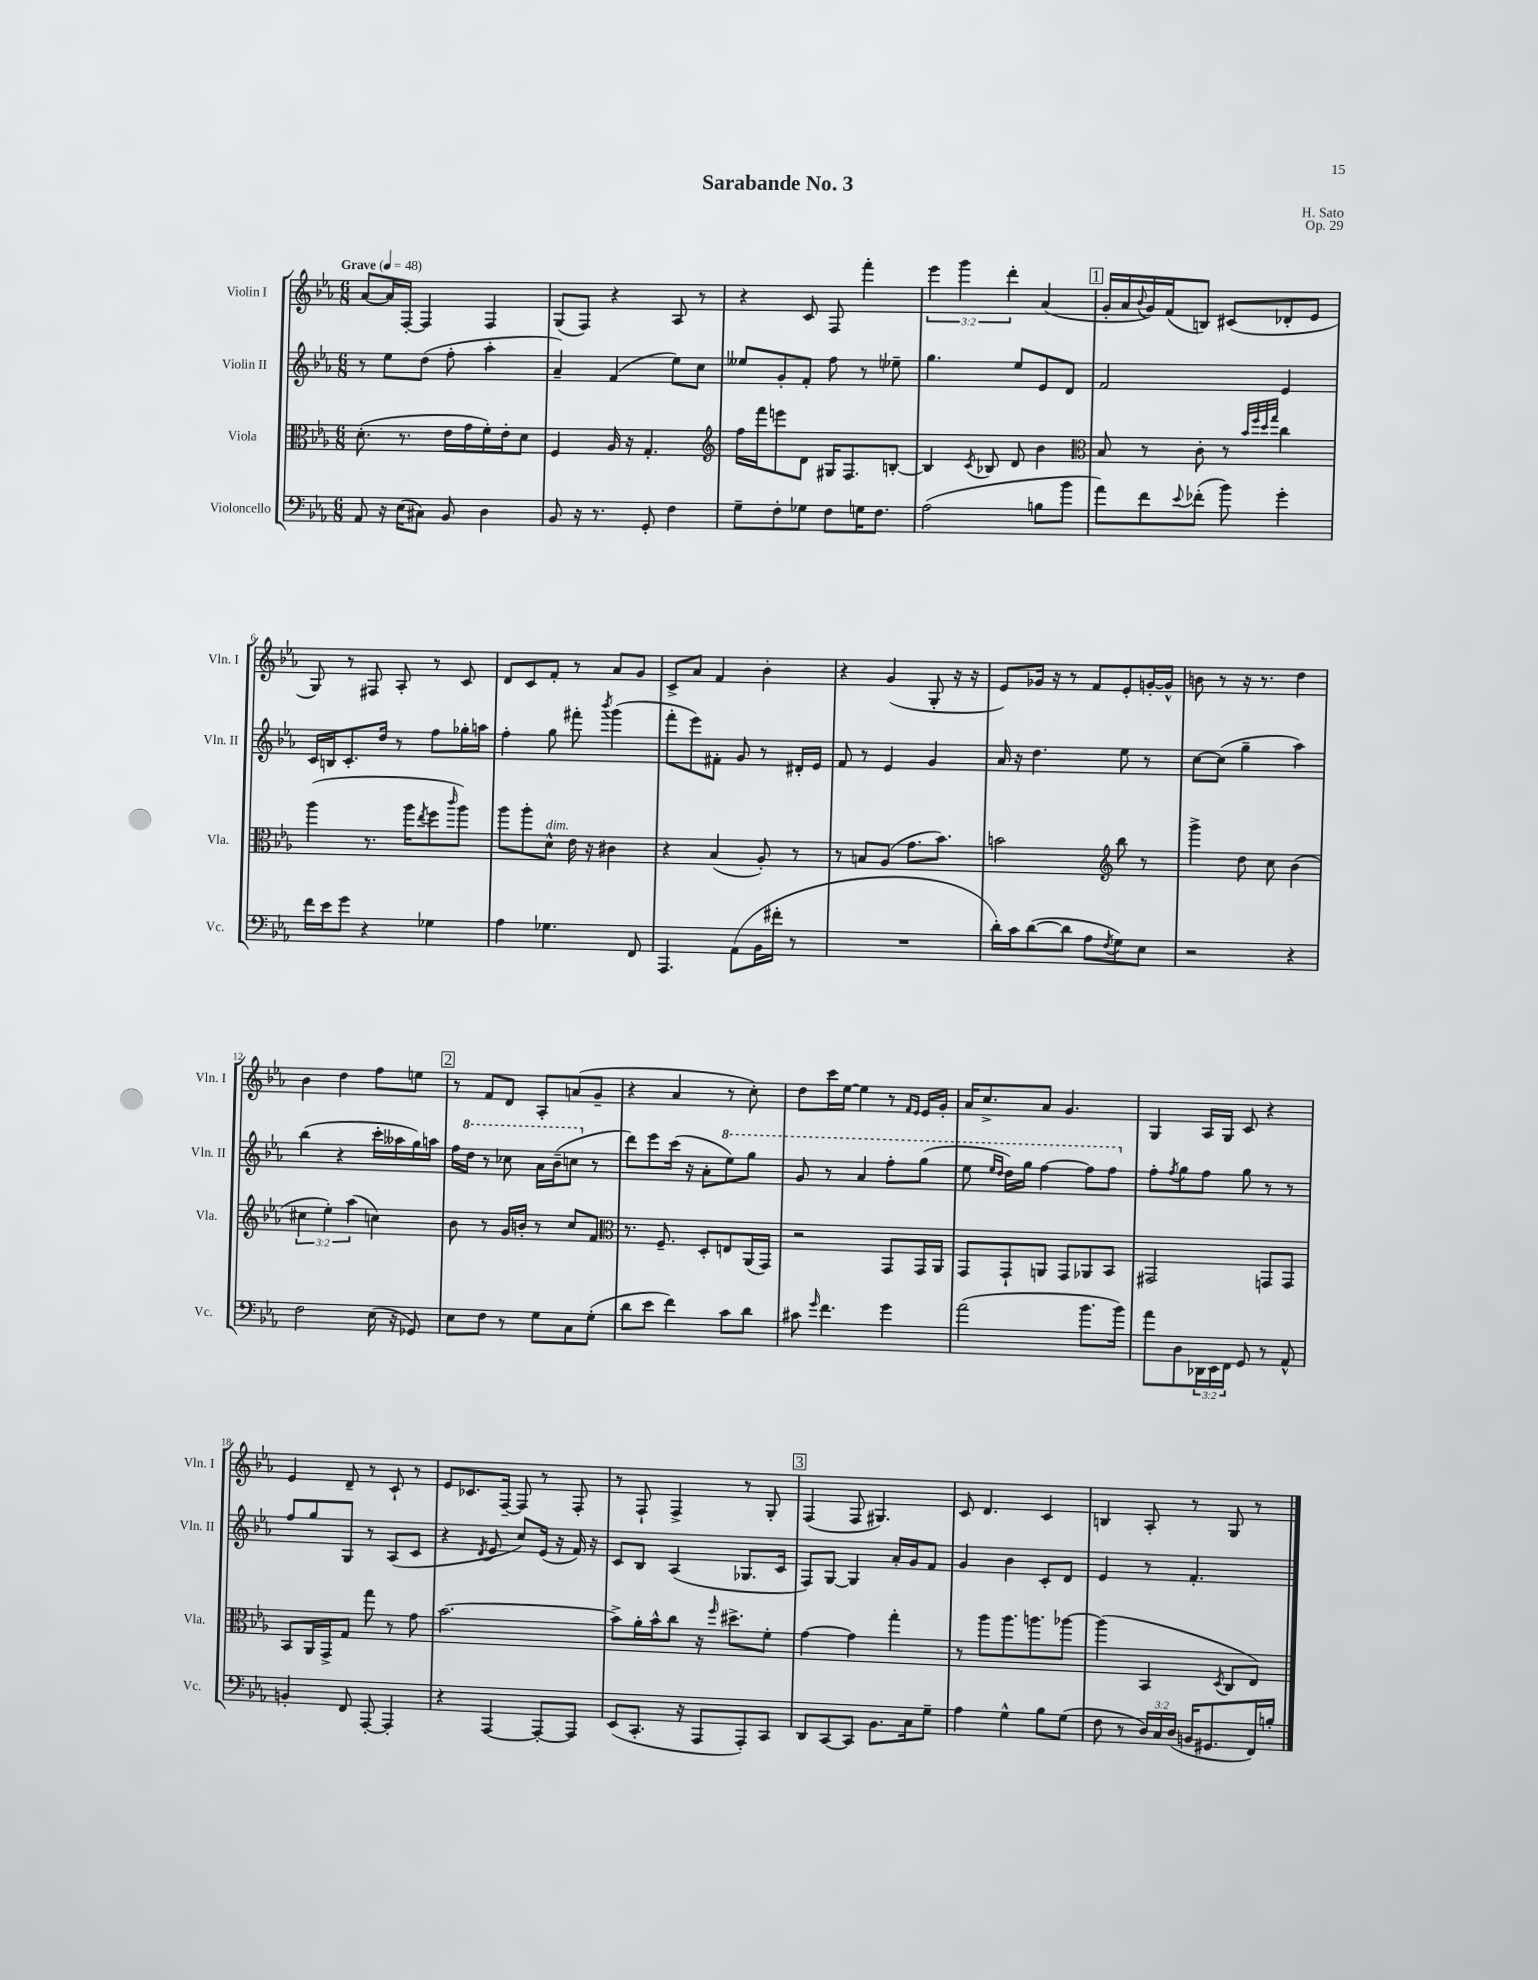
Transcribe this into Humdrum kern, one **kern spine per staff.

**kern	**kern	**kern	**kern
*staff4	*staff3	*staff2	*staff1
*clefF4	*clefC3	*clefG2	*clefG2
*k[b-e-a-]	*k[b-e-a-]	*k[b-e-a-]	*k[b-e-a-]
*M6/8	*M6/8	*M6/8	*M6/8
*MM48	*MM48	*MM48	*MM48
8AA-/	(8.d'\	8r	[8a-/L
16r	.	8ee-\L	16a-/]L
(16E-\LK	8.r	.	[16F'/JJ
8C#\J)	.	(8dd\J	4F/]
8BB-/	16e-\LL	8ff'\	.
.	16g\	.	.
4D\	16f'\)	4aa-'\	4F/
.	16e-'\J	.	.
.	8d\J	.	.
=	=	=	=
8BB-/	4F/	4a-~/)	(8G/L
16r	.	.	8F/J)
8.r	.	.	.
.	16A-/	(4f/	4r
.	16r	.	.
8GG'/	4.G'/	.	.
4F\	.	8ee-\L)	8A-/
.	.	8cc\J	8r
=	=	=	=
*	*clefG2	*	*
8G~\L	16ff\LL	8ee--/L	4r
.	16fff\J	.	.
8F'\	8eee\	8g'/	.
8G-\J	8d\J	8f'/J	8c/
8F\L	16G#/LK	8ff\	8F/
.	8.F/	.	.
16G\K	.	8r	4fff'\
8.F\J	.	.	.
.	[8B'/J	8ee-~\	.
=	=	=	=
(2A-\	4B/]	4.gg\	6eee-\
.	.	.	6ggg\
.	8qc/	.	.
.	8B-/	.	.
.	.	.	6ddd'\
.	8d/	8ee-/L	.
8B\L	4b-\	8e-/	(4a-/
8b-\J	.	8d/J	.
=	=	=	=
*	*clefC3	*	*
8a-\L)	8B-/	2f/	16g'/LL
.	.	.	16a-/
.	.	.	8qqb-/
8f\	8r	.	16g/)
.	.	.	(16f/J
8qqe-/	.	.	.
(8f-'\J	8c'\	.	8B/J)
8b-\)	8r	.	(8c#/L
.	32qqb-/LLL	.	.
.	32qqff/	.	.
.	32qqdd/	.	.
.	32qqgg/JJJ	.	.
4g'\	4cc\	4e-/	8d-'/
.	.	.	8e-/J
=	=	=	=
16f\LL	(4aa-\	16c/LL	8G/)
16e-\J	.	16B/J	.
8g\J	.	8.c'/	8r
4r	8.r	.	8F#/
.	.	16dd/Jk	.
.	.	8r	8A-'/
.	16aa-\LK	.	.
.	8qee-/	.	.
4G-\	8ff\	8ff\L	8r
.	16qqccc/	.	.
.	8aa-\J)	16gg-'\L	8c/
.	.	16aa\JJ	.
=	=	=	=
4A-\	8aa-\L	4ff'\	8d/L
.	8aa-'\	.	8c/
4.G-\	8d^^\J	8gg\	8f'/J
.	16e-\	8fff#'\	8r
.	16r	.	.
.	.	8qbbb-/	.
.	4c#\	(4ggg\	8a-/L
8FF/	.	.	8g/J
=	=	=	=
4.AAA-/	4r	8fff'\L	8c^/L
.	.	8eee-\)	8a-/J
.	(4B-/	8f#'\J	4f/
(8AA-\L	.	8g/	.
16BB-\L	8A-'/)	8r	4b-'\
16f#'\JJ	.	.	.
8r	8r	16d#'/LL	.
.	.	16e-/JJ	.
=	=	=	=
2.r	8r	8f/	4r
.	8B/L	8r	.
.	(8A-/J	4e-/	(4g/
.	8.g\L	.	.
.	.	4g/	8G'/
.	8.b-\J)	.	.
.	.	.	16r
.	.	.	16r
=	=	=	=
16d'\LL)	2b\	16a-/	8e-/L)
16c\J	.	16r	.
([8d\	.	4.dd\	16g-/Jk
.	.	.	16r
8d\]J	.	.	8r
8A-\L	.	.	8f/L
*	*clefG2	*	*
8qF/	.	.	.
8G\)	8bb-\	8ee-\	8e-'/
8E-\J	8r	8r	[16g'/L
.	.	.	16g^^/]JJ
=	=	=	=
2r	4ggg^\	[8cc\L	8b\
.	.	(8cc\]J	8r
.	8dd\	4gg~\	16r
.	.	.	8.r
.	8cc\	.	.
4r	(4b-\	4aa-\)	4dd\
=	=	=	=
2F\	6cc#\	(4bb-\	4b-\
.	6ee-'\)	.	.
.	.	4r	4dd\
.	(6aa-\	.	.
(16E-\	4cc\)	16ccc'\LL	8ff\L
16r	.	16aa--\	.
8GG-/)	.	16gg\)	8ee\J
.	.	16aa\JJ	.
=	=	=	=
8E-\L	8b-\	16ff\LL	8r
.	.	16ddd\JJ	.
8F\J	8r	8r	8f/L
8r	16g/LL	8ccc-\	8d/J
.	16b'/JJ	.	.
8G\L	8r	16aa-\LL	8A-'/L
.	.	(16bb-~\J	.
8C\	8cc/L	8ccc\J	(8a/
(8G'\J	8f/J	8r	8g~/J
=	=	=	=
*	*clefC3	*	*
8d\L	8.r	8ddd\L)	4r
8e-\J	.	8eee-\	.
.	8.F~/	.	.
4f\)	.	(16ccc\Jk	4a-/
.	.	16r	.
.	8D'/L	8a-'\L	.
8c\L	8E/	8eee-\)	8r
8d\J	(16AA-/L	8ggg\J	8cc'\)
.	16GG/JJ)	.	.
=	=	=	=
8c#\	2r	8gg/	8dd\L
16qqg/	.	.	.
4.f\	.	8r	16ccc\L
.	.	.	[16ee-\JJ
.	.	4aa-/	4ee-\]
4g\	8GG/L	8fff'\L	8r
.	.	.	16qqf/LL
.	.	.	16qqe-/JJ
.	16GG/L	(8ggg\J	16e-/LL
.	16AA-/JJ	.	16g'/JJ
=	=	=	=
(2a-\	8GG/L	8eee-\	16a-/LK
.	.	.	8.cc^/
.	.	16qqeee-/LL	.
.	.	16qqddd/JJ	.
.	8GG`/	16ddd\LL)	.
.	.	16ggg\JJ	.
.	8AA/J	[4fff\	8a-/J
.	8GG/L	.	4.g/
8.b-\L	8AA-/	8fff\]L	.
.	8BB-/J	8fff\J	.
16b-\Jk)	.	.	.
=	=	=	=
8a-\L	2GG#/	8ff'\L	4G/
.	.	8qff/	.
8D\	.	8gg\	.
24DD-\L	.	8ff\J	16A-/LL
24EE-\	.	.	.
.	.	.	16G/JJ
24FF\JJ	.	.	.
8GG/	.	8gg\	8c/
8r	8GG/L	8r	4r
8AA-^^/	8GG/J	8r	.
=	=	=	=
4BB'/	8BB-/L	8ff/L	4e-/
.	16AA-/L	8gg/	.
.	16GG^/J	.	.
8FF/	8G/J	8G/J	8d~/
[8AAA-'/	8gg\	8r	8r
4AAA-'/]	8r	(8A-/L	8c`/
.	8g\	8c/J	8r
=	=	=	=
4r	[2.b-\	4r	8e-/L
.	.	.	8.c-/
.	.	8qd/	.
[4AAA-/	.	8e-/	.
.	.	.	[16F~/Jk
.	.	8cc/L)	8F/]
8AAA-'/_L	.	(16e-/Jk	8r
.	.	16r	.
8AAA-/]J	.	16f/)	8F'/
.	.	16r	.
=	=	=	=
(8EE-/L	8b-^\]L	8c/L	8r
8.CC'/J	16a-'\L	8B-/J	8F`/
.	16b-^^\J	.	.
.	8cc\J	(4A-/	4F^/
16r	.	.	.
8AAA-/L	16r	.	.
.	16qqff/	.	.
.	8.dd#^\L	.	.
8AAA-'/)	.	8.G-/L	8r
8CC/J	8f'\J	.	8G'/
.	.	16c/Jk	.
=	=	=	=
8DD/L	[4g\	8F/L)	(4F/
[8CC/	.	[8G/J	.
8CC/]J	4g\]	4G/]	8F/
8.BB-\L	.	.	4.G#/)
.	4gg'\	16a-'/LL	.
16C\k	.	16g/J	.
8G~\J	.	8f/J	.
=	=	=	=
4A-\	8r	4g/	8c/
.	8aa-\L	.	4.d/
4G^^\	8.aa-\	4b-\	.
.	8.aa\	.	.
8B-\L	.	8c'/L	4c/
(8G\J	[8aa-\J	8d/J	.
=	=	=	=
8F\	(4aa-\]	4e-/	4B/
8r	.	.	.
24D/LL)	4BB-/	8r	8A-'/
24C/	.	.	.
(24D/JJ	.	.	.
16BB/LK	.	4.f'/	8r
8.GG#/	.	.	.
.	8qD/	.	.
.	8C/L	.	8G/
16FF/L)	8E-/J)	.	8r
16B'/JJ	.	.	.
==	==	==	==
*-	*-	*-	*-
